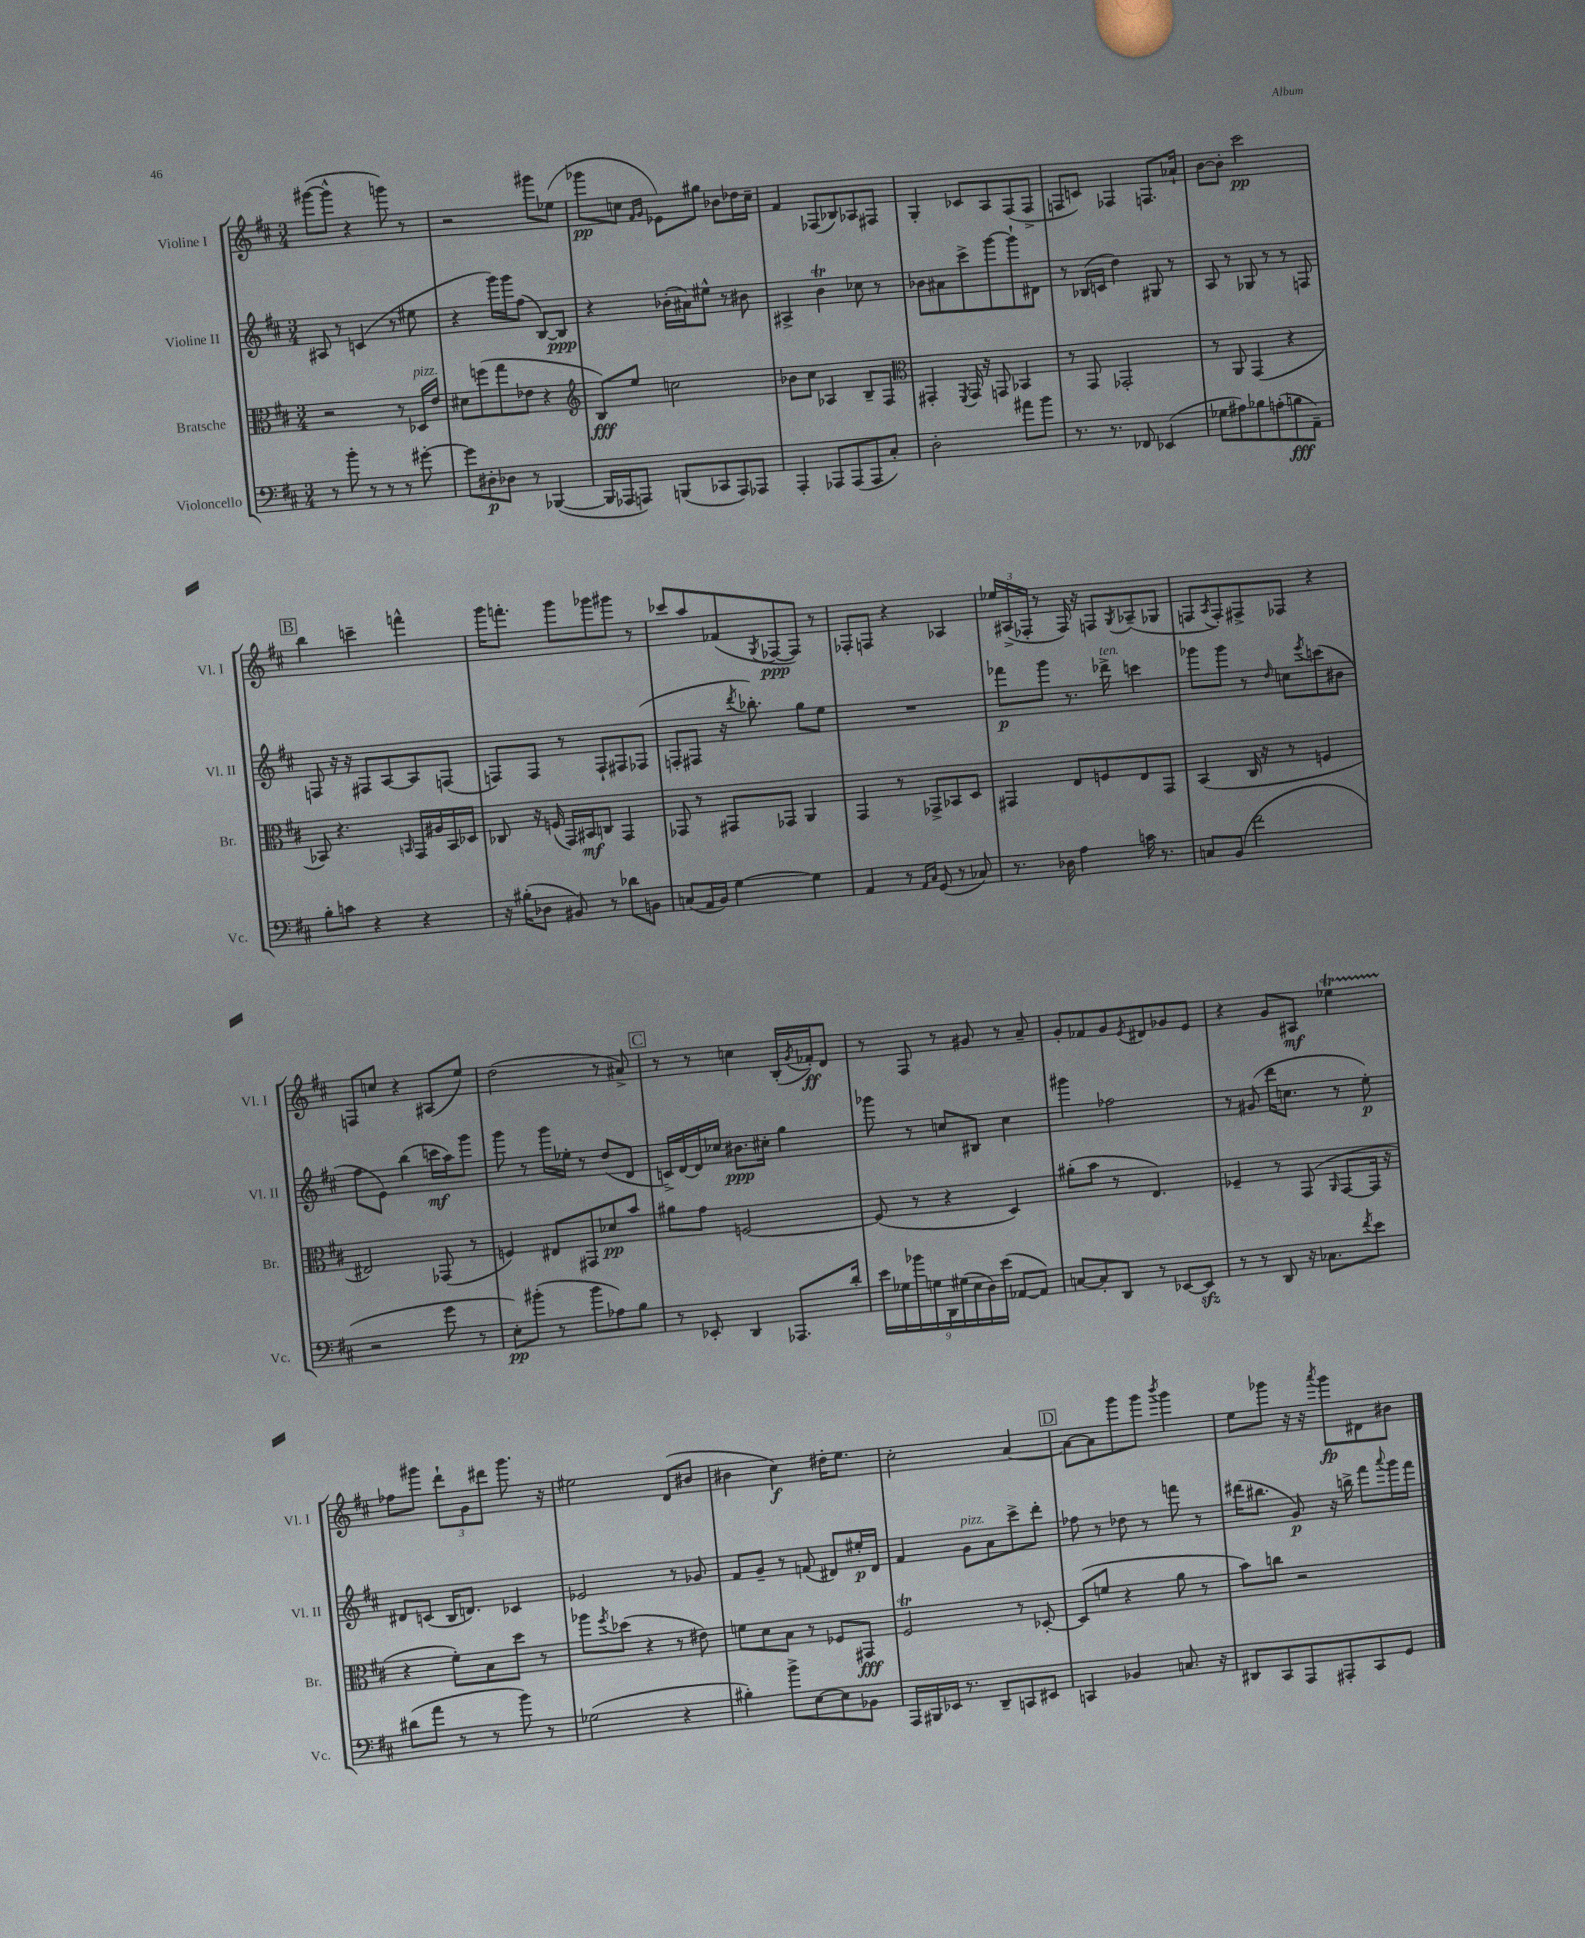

**kern	**kern	**kern	**kern
*staff4	*staff3	*staff2	*staff1
*clefF4	*clefC3	*clefG2	*clefG2
*k[f#c#]	*k[f#c#]	*k[f#c#]	*k[f#c#]
*M3/4	*M3/4	*M3/4	*M3/4
8r	2r	8A#	([8ggg#
8b'	.	8r	8ggg#^^]
8r	.	(4c	4r
8r	.	.	.
8r	8r	8r	8ggg)
[8g#'	16D-	8ee#	8r
.	16e	.	.
=	=	=	=
8g#]	8d#	4r	2r
8D#'	(8ff	.	.
8D-	8gg	16ggg)	.
.	.	16ggg	.
8r	8e-	(8ff#	.
([4BBB-	4r	[8B)	8ggg#
.	.	8B]	(8ee-
=	=	=	=
*	*clefG2	*	*
16BBB-]	8B)	4r	8ggg-
16AAA-	.	.	.
8AAA)	8ee	.	8cc
.	.	.	16qqf#
.	.	.	16qqg
(8BBB	2cc	(16b-'	8e-)
.	.	16a#)	.
8CC-	.	8ee#^^	8gg#
8AAA)	.	8r	8b-
8AAA-	.	8b#	16dd-
.	.	.	16cc~
=	=	=	=
4AAA'	8b-	4A#^	4f#
.	8cc#	.	.
8AAA-	4A-	4b	(8F-
(8AAA-	.	.	8B-)
8AAA-	8B~	8cc-	8A-
8C#')	8F#	8r	8F#
=	=	=	=
*	*clefC3	*	*
2D'	4GG#'	8b-	4G'
.	.	8a#	.
.	8qFF#	.	.
.	16GG#	8ccc#^	8c-
.	16r	.	.
.	8GG	[8ggg	8A
8a#	4BB-	8ggg`]	(8F#
8b	.	8d#	8F#^
=	=	=	=
8.r	8r	8r	8F
.	8GG	(16B-	8c)
8.r	.	16c	.
.	2GG-'	4dd)	4F-
8FF-	.	.	.
(4EE-	.	8G#	8.F
.	.	8r	.
.	.	.	16a-`
=	=	=	=
8G-	8r	8A	[8b
8A#)	8AA	8r	8b']
8B-	(4GG	8G-	2ccc#
(8A'	.	8r	.
8B	4r	8r	.
8AA~)	.	8F	.
=	=	=	=
8B'	8BB-)	8F	4bb
8c	4.r	16r	.
.	.	16r	.
4r	.	8F#	4ccc~
.	.	[8A	.
.	16qqBB	.	.
4r	16GG	8A]	4fff^^
.	16A#	.	.
.	16BB	(8F	.
.	16D-	.	.
=	=	=	=
16r	8C-	8F)	16ggg
(16B#'	.	.	8.fff'
8D-	16r	8F	.
.	(16F	.	.
8BB#)	16GG)	8r	8ggg
.	16BB#	.	.
8r	8C	8F`	8ggg-
8d-	4GG	8F#	8ggg#
8BB	.	(8F-	8r
=	=	=	=
(8C	8GG-	8F'	8ccc-
16AA	8r	8F#	8aa
16BB)	.	.	.
[4G	8GG#	16r	(8f-
.	.	8qddd	.
.	.	8.bb-')	.
.	.	.	8qG
.	8GG-	.	[8F-
4G]	4AA	8gg	8F-])
.	.	8ee	8r
=	=	=	=
4AA	4GG	2.r	8F-'
.	.	.	8F
8r	8r	.	4r
16qqAA	.	.	.
16qqC#	.	.	.
(8GG	8GG-^	.	.
8r	8BB-	.	4A-
8C-)	8D	.	.
=	=	=	=
8.r	4GG#	8fff-	24ee-
.	.	.	(24A#^
.	.	.	24F-'
.	.	8ggg	8r
16D-	.	.	.
4A	8E	8.r	16F-)
.	.	.	16r
.	8F	.	8F
.	.	16ddd-^	.
.	.	.	8qG
16c	8E	4ccc	(8A-~
8.r	.	.	.
.	8GG#	.	8G-
=	=	=	=
8C	(4BB	8ggg-	8F
.	.	.	8qA
(8BB	.	8ggg-	8F')
2f#	16C#	8r	8F#^
.	16r	.	.
.	.	16qqdd	.
.	8r	8cc	8F-
.	.	8qeee	.
.	4F	(8ccc	4r
.	.	8b#	.
=	=	=	=
2r	2E#)	8ff#	8F
.	.	8e)	8cc
.	.	(4bb	4r
8g	(8GG-	16ccc	(8A#
.	.	16aa)	.
8r	8r	8ggg	8ee)
=	=	=	=
8E')	4F)	8ggg	(2dd
(8b#'	.	8r	.
8r	8E#	16ggg	.
.	.	16ee-'	.
8b#	8GG#	8r	.
8A-)	8d-	(8dd	8r
8B	8b	8d	8a#^)
=	=	=	=
8r	8a#	16c^)	8r
.	.	[16d	.
8EE-'	8g	16d]	8r
.	.	16cc-	.
4DD	[2F	8.b#	4cc
.	.	16cc#'	.
8.AAA-	.	4gg	(16B'
.	.	.	8qg
.	.	.	16f-')
.	.	.	8d
16d'	.	.	.
=	=	=	=
18e	(8F]	8ggg-	8r
18G-	.	.	.
18b-	.	.	.
.	8r	8r	8F#
18G	.	.	.
18DD	.	.	.
.	4r	8cc	8r
(18G#	.	.	.
18E	.	.	.
.	.	8B#	8g#
18D)	.	.	.
(18e	.	.	.
[8AA-	4D)	4cc	8r
8AA-])	.	.	8a~
=	=	=	=
[8C	(8a#'	4ggg#	8g'
8C']	8b	.	8f-
8DD	8r	2ff-	8g
.	.	.	8qe
8r	4.E)	.	8d#
[8EE-	.	.	8g-
8EE-]	.	.	8e
=	=	=	=
8r	4F-~	8r	4r
8r	.	(8g#	.
8DD	8r	16ddd	8g
.	.	8.cc	.
16r	(8GG	.	8A#
8.C-	.	.	.
.	16qqAA	.	.
.	[8GG	8r	4ee-
8qf#	.	.	.
8e	16GG]	8ee')	.
.	16r	.	.
=	=	=	=
(8d#	4r	8d#	8ff-
8a	.	(8c	8ggg#
8r	8f#')	16B	12ddd`
.	.	8.d)	.
.	.	.	12g
8r	8B	.	.
.	.	.	12ddd#
8b)	8dd	4c-	8.ggg#
8r	8r	.	.
.	.	.	16r
=	=	=	=
(2G-	8aa-	2e-	2ee#
.	8qff#	.	.
.	(8dd-	.	.
.	4r	.	.
4r	8r	8r	(8d
.	8e#)	8g-	8b#
=	=	=	=
4B#')	8f	8f#	4b#
.	8d	8g~	.
8b^	8B	8r	4cc#)
[8E	8r	(8f	.
8E]	8F-	8d#)	16dd#'
.	.	.	8.ee
8BB-	8GG#	16ee#'	.
.	.	16d#	.
=	=	=	=
16AAA	2F#	4f#	2cc#'
16BBB#	.	.	.
16EE-	.	.	.
8.r	.	.	.
.	.	8g	.
8DD~	.	8a	.
8CC	8r	8ccc#^	[4a
8EE#	[8D-'	8ddd'	.
=	=	=	=
4CC	(8D-]	8ff-	8a_
.	8f	8r	8a]
4BB-	4r	8dd-	8ggg
.	.	8r	8ggg
.	.	.	8qbbb
8.C	8a	8fff	4ggg
.	8r	8r	.
16r	.	.	.
=	=	=	=
8DD#	8b)	(16ddd#	8ee
.	.	8.bb#	.
8CC#	8cc	.	8ggg-
8AAA	2r	8g)	16r
.	.	.	16r
.	.	.	8qaaa
8AAA#'	.	16r	8ggg-
.	.	16bb^	.
8CC#	.	8fff#	8d#
.	.	8qqaaa	.
8GG	.	16ggg	8b#
.	.	16fff#	.
==	==	==	==
*-	*-	*-	*-
